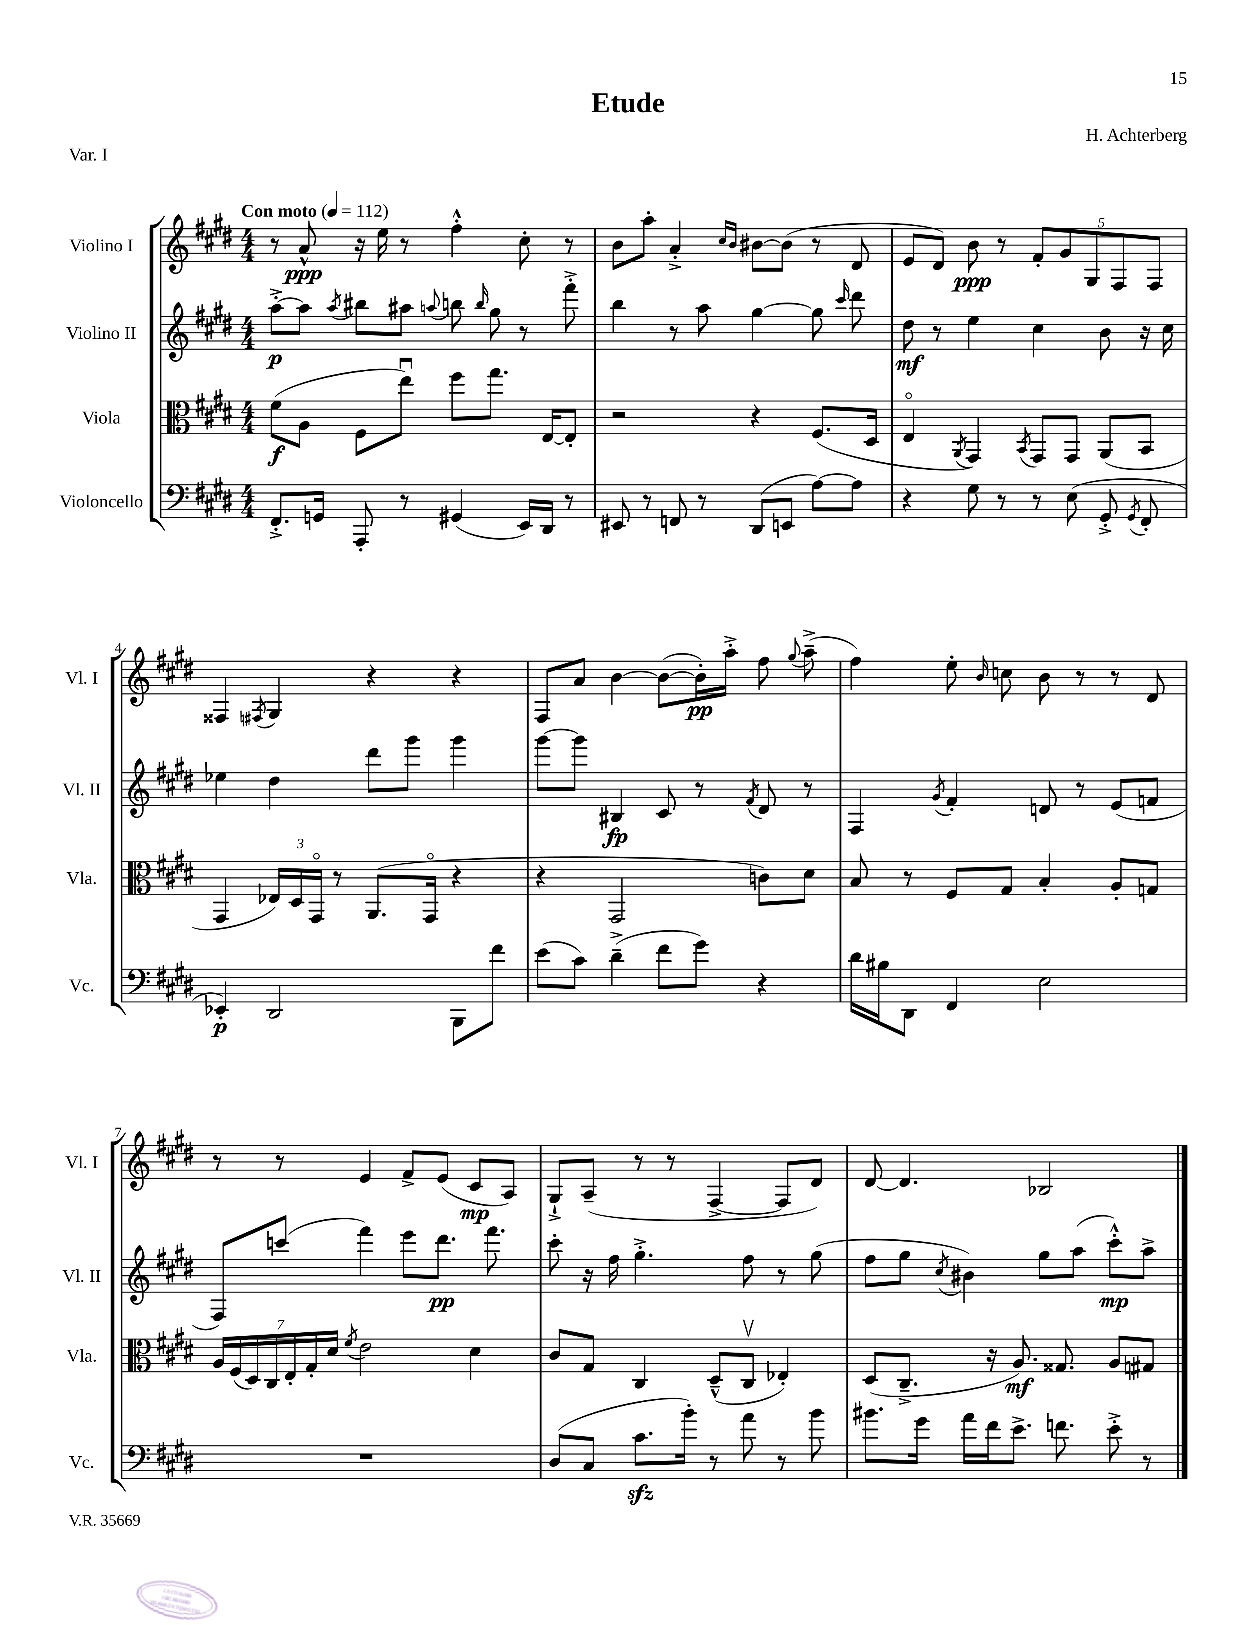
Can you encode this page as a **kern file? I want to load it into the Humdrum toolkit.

**kern	**dynam	**kern	**dynam	**kern	**dynam	**kern	**dynam
*part4	*part4	*part3	*part3	*part2	*part2	*part1	*part1
*staff4	*staff4	*staff3	*staff3	*staff2	*staff2	*staff1	*staff1
*I"Violoncello	*	*I"Viola	*	*I"Violino II	*	*I"Violino I	*
*I'Vc.	*	*I'Vla.	*	*I'Vl. II	*	*I'Vl. I	*
*clefF4	*	*clefC3	*	*clefG2	*	*clefG2	*
*k[f#c#g#d#]	*	*k[f#c#g#d#]	*	*k[f#c#g#d#]	*	*k[f#c#g#d#]	*
*M4/4	*	*M4/4	*	*M4/4	*	*M4/4	*
*MM112	*	*MM112	*	*MM112	*	*MM112	*
=1	=1	=1	=1	=1	=1	=1	=1
!	!	!	!	!	!	!LO:TX:a:B:t=Con moto	!
8.FF#'^/L	.	(8f#\L	f	[8aa'^\L	p	8r	.
.	.	8A\J	.	8aa\J]	.	8a^^/	ppp
16GGn/Jk	.	.	.	.	.	.	.
.	.	.	.	8qaa/	.	.	.
8AAA'/	.	8F#\L	.	8bb#X\L	.	16r	.
.	.	.	.	.	.	16ee\	.
8r	.	8eeu\J)	.	8aa#X\J	.	8r	.
.	.	.	.	8qqaan/	.	.	.
(4GG#X/	.	8ff#\L	.	8bbn\	.	4ff#'^^\	.
.	.	.	.	16qqbb/	.	.	.
.	.	8.gg#\J	.	8gg#\	.	.	.
16EE/LL)	.	.	.	8r	.	8cc#'\	.
16DD#/JJ	.	[16E/KL	.	.	.	.	.
8r	.	8E'/J]	.	8fff#'^\	.	8r	.
=2	=2	=2	=2	=2	=2	=2	=2
8EE#X/	.	2r	.	4bb\	.	8b\L	.
8r	.	.	.	.	.	8aa'\J	.
8FFn/	.	.	.	8r	.	4a'^/	.
8r	.	.	.	8aa\	.	.	.
.	.	.	.	.	.	16qqcc#/LL	.
.	.	.	.	.	.	16qqb/JJ	.
(8DD#/L	.	4r	.	[4gg#\	.	[8b#X\L	.
8EEn/J	.	.	.	.	.	(8b#\J]	.
[8A\L)	.	(8.F#/L	.	8gg#\]	.	8r	.
.	.	.	.	16qqccc#/	.	.	.
8A\J]	.	.	.	8ddd#\	.	8d#/	.
.	.	16D#/Jk	.	.	.	.	.
=3	=3	=3	=3	=3	=3	=3	=3
4r	.	4E/	.	8dd#\	mf	8e/L	.
.	.	.	.	8r	.	8d#/J)	.
.	.	8qAA/	.	.	.	.	.
8G#\	.	4GG#/)	.	4ee\	.	8b\	ppp
8r	.	.	.	.	.	8r	.
.	.	8qBB/	.	.	.	.	.
8r	.	8GG#/L	.	4cc#\	.	10f#'/L	.
.	.	.	.	.	.	10g#/	.
(8E\	.	8GG#/J	.	.	.	.	.
.	.	.	.	.	.	10G#/	.
8GG#'^/	.	(8AA/L	.	8b\	.	.	.
.	.	.	.	.	.	10F#/	.
8qGG#/	.	.	.	.	.	.	.
8FF#'/	.	8BB/J	.	16r	.	.	.
.	.	.	.	.	.	10F#/J	.
.	.	.	.	16cc#\	.	.	.
!!LO:LB:g=z
=4	=4	=4	=4	=4	=4	=4	=4
4EE-X'/)	p	4GG#/	.	4ee-X\	.	4F##X/	.
.	.	.	.	.	.	8qF#X/	.
2DD#/	.	24E-X/LL)	.	4dd#\	.	4G#/	.
.	.	24D#/	.	.	.	.	.
.	.	24GG#/JJ	.	.	.	.	.
.	.	8r	.	.	.	.	.
.	.	(8.AA/L	.	8ddd#\L	.	4r	.
.	.	.	.	8ggg#\J	.	.	.
.	.	16GG#/Jk	.	.	.	.	.
8BBB\L	.	4r	.	4ggg#\	.	4r	.
8f#\J	.	.	.	.	.	.	.
=5	=5	=5	=5	=5	=5	=5	=5
(8e\L	.	4r	.	[8ggg#\L	.	8F#/L	.
8c#\J)	.	.	.	8ggg#\J]	.	8a/J	.
(4d#~^\	.	2GG#/	.	4B#X/	fp	[4b\	.
8f#\L	.	.	.	8c#/	.	(8b\L_	.
8g#\J)	.	.	.	8r	.	16b'\L])	pp
.	.	.	.	.	.	16aa'^\JJ	.
.	.	.	.	8qf#/	.	.	.
4r	.	8cn\L)	.	8d#/	.	8ff#\	.
.	.	.	.	.	.	8qqgg#/	.
.	.	8d#\J	.	8r	.	(8aa~^\	.
=6	=6	=6	=6	=6	=6	=6	=6
16d#\LL	.	8B/	.	4F#/	.	4ff#\)	.
16B#X\J	.	.	.	.	.	.	.
8DD#\J	.	8r	.	.	.	.	.
.	.	.	.	8qg#/	.	.	.
4FF#/	.	8F#/L	.	4f#'/	.	8ee'\	.
.	.	.	.	.	.	16qqb/	.
.	.	8G#/J	.	.	.	8ccn\	.
2E\	.	4B'/	.	8dn/	.	8b\	.
.	.	.	.	8r	.	8r	.
.	.	8A'/L	.	(8e/L	.	8r	.
.	.	8Gn/J	.	8fn/J	.	8d#/	.
!!LO:LB:g=z
=7	=7	=7	=7	=7	=7	=7	=7
1r	.	28A/LL	.	8F#/L)	.	8r	.
.	.	(28F#/	.	.	.	.	.
.	.	28D#/)	.	.	.	.	.
.	.	28C#/	.	.	.	.	.
.	.	.	.	(8cccn/J	.	8r	.
.	.	28E'/	.	.	.	.	.
.	.	28G#'/	.	.	.	.	.
.	.	28d#/JJ	.	.	.	.	.
.	.	8qf#/	.	.	.	.	.
.	.	2e\	.	4fff#\)	.	4e/	.
.	.	.	.	8eee\L	.	8f#^/L	.
.	.	.	.	8.ddd#\J	pp	(8e/J	.
.	.	4d#\	.	.	.	8c#/L	mp
.	.	.	.	8.fff#\	.	.	.
.	.	.	.	.	.	8A/J)	.
=8	=8	=8	=8	=8	=8	=8	=8
(8D#/L	.	8c#/L	.	8ccc#'\	.	8G#`^/L	.
8C#/J	.	8G#/J	.	16r	.	(8A~/J	.
.	.	.	.	16ff#\	.	.	.
8.c#zz\L	.	4C#/	.	4.gg#'^\	.	8r	.
.	.	.	.	.	.	8r	.
16b'\Jk)	.	.	.	.	.	.	.
8r	.	(8D#~^^/L	.	.	.	[4F#^/	.
8a\	.	8C#v/J	.	8ff#\	.	.	.
8r	.	4E-X'/)	.	8r	.	8F#/L]	.
8b\	.	.	.	(8gg#\	.	8d#/J)	.
=9	=9	=9	=9	=9	=9	=9	=9
8.b#X\L	.	(8D#/L	.	8ff#\L	.	[8d#/	.
.	.	8.C#~^/J	.	8gg#\J	.	4.d#/]	.
16g#\Jk	.	.	.	.	.	.	.
.	.	.	.	8qcc#/	.	.	.
16a\LL	.	.	.	4b#X\)	.	.	.
16f#\J	.	16r	.	.	.	.	.
8.e^\J	.	8.A/)	mf	.	.	.	.
.	.	.	.	8gg#\L	.	2B-X/	.
8.fn\	.	8.G##X/	.	.	.	.	.
.	.	.	.	(8aa\J	.	.	.
8e'^\	.	8A/L	.	8ccc#'^^\L)	mp	.	.
8r	.	8G#X/J	.	8aa^\J	.	.	.
==	==	==	==	==	==	==	==
*-	*-	*-	*-	*-	*-	*-	*-
